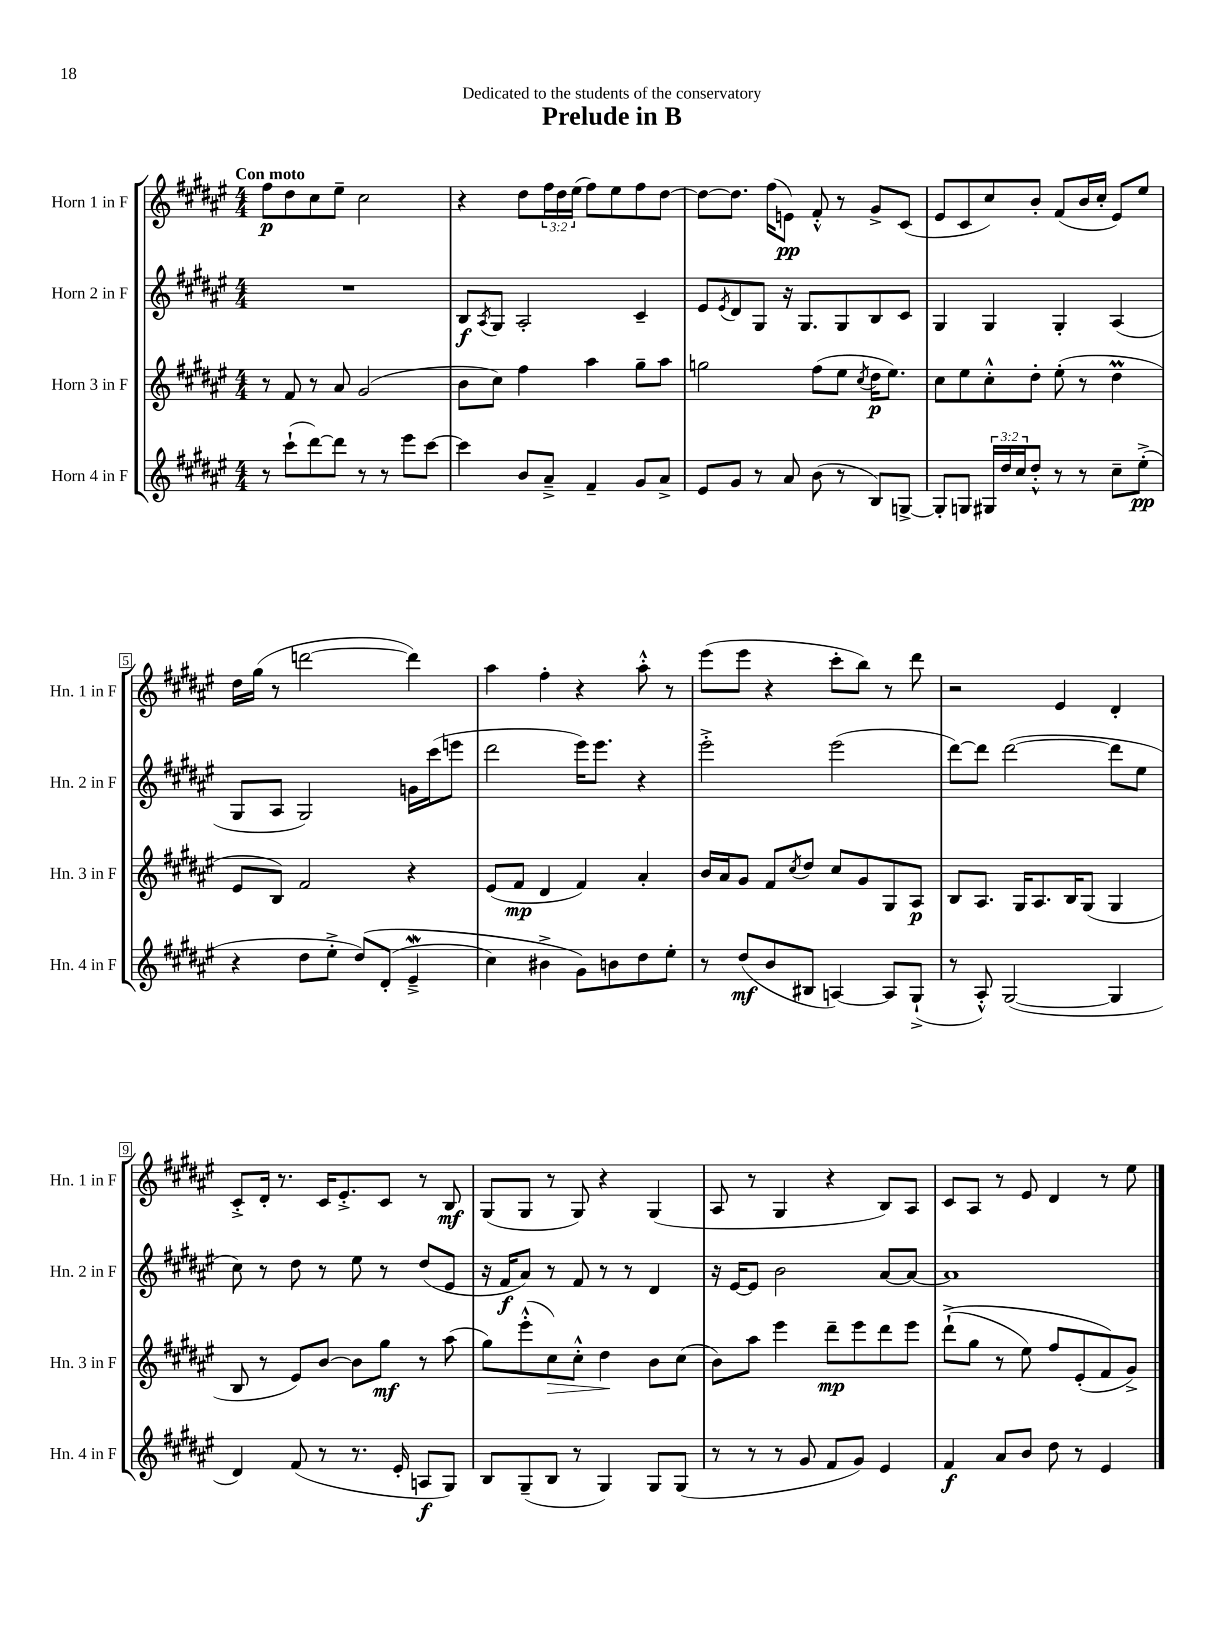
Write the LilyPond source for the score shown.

\header { title = "Prelude in B" dedication = "Dedicated to the students of the conservatory" }
<<
\new StaffGroup <<
\new Staff = "s0" \with { instrumentName = "Horn 1 in F" shortInstrumentName = "Hn. 1 in F" } {
    \clef treble \key fis \major \numericTimeSignature \time 4/4 \override Staff.TupletNumber.text = #tuplet-number::calc-fraction-text \tempo "Con moto"
    fis''8\p dis''8 cis''8 eis''8-- cis''2 |
    r4 dis''8 \tuplet 3/2 { fis''16 dis''16 eis''16( } fis''8) eis''8 fis''8 dis''8~ |
    dis''8~ dis''8. fis''16( e'8\pp) fis'8-.-^ r8 gis'8-> cis'8( |
    eis'8 cis'8 cis''8) b'8-. fis'8( b'16 cis''16-. eis'8) eis''8 |
    dis''16 gis''16( r8 d'''2~ d'''4) |
    ais''4 fis''4-. r4 ais''8-.-^ r8 |
    eis'''8( eis'''8 r4 cis'''8-. b''8) r8 dis'''8 |
    r2 eis'4 dis'4-. |
    cis'8-.-> dis'16-. r8. cis'16 eis'8.-.-> cis'8 r8 b8\mf |
    gis8( gis8 r8 gis8) r4 gis4( |
    ais8 r8 gis4 r4 b8) ais8 |
    cis'8 ais8 r8 eis'8 dis'4 r8 eis''8 \bar "|." |
}
\new Staff = "s1" \with { instrumentName = "Horn 2 in F" shortInstrumentName = "Hn. 2 in F" } {
    \clef treble \key fis \major \numericTimeSignature \time 4/4
    R1 |
    b8\f \acciaccatura { ais8 } gis8 ais2-. cis'4-- |
    eis'8 \acciaccatura { eis'8 } dis'8 gis8 r16 gis8. gis8 b8 cis'8 |
    gis4 gis4 gis4-. ais4( |
    gis8 ais8 gis2) g'16 cis'''16( e'''8 |
    dis'''2 eis'''16) eis'''8. r4 |
    eis'''2-.-> eis'''2( |
    dis'''8~) dis'''8 dis'''2~( dis'''8 eis''8 |
    cis''8) r8 dis''8 r8 eis''8 r8 dis''8( eis'8 |
    r16 fis'16\f ais'8) r8 fis'8 r8 r8 dis'4 |
    r16 eis'16~ eis'8 b'2 ais'8~ ais'8~ |
    ais'1 \bar "|." |
}
\new Staff = "s2" \with { instrumentName = "Horn 3 in F" shortInstrumentName = "Hn. 3 in F" } {
    \clef treble \key fis \major \numericTimeSignature \time 4/4
    r8 fis'8 r8 ais'8 gis'2( |
    b'8 cis''8) fis''4 ais''4 gis''8-- ais''8 |
    g''2 fis''8( eis''8 \acciaccatura { cis''8 } dis''16\p eis''8.) |
    cis''8 eis''8 cis''8-.-^ dis''8-. eis''8-.( r8 dis''4\prall |
    eis'8 b8) fis'2 r4 |
    eis'8( fis'8\mp dis'4 fis'4) ais'4-. |
    b'16 ais'16 gis'8 fis'8 \acciaccatura { cis''8 } dis''8 cis''8 gis'8 gis8 ais8\p |
    b8 ais8. gis16 ais8. b16 gis8( gis4 |
    b8 r8 eis'8) b'8~ b'8 gis''8\mf r8 ais''8( |
    gis''8) eis'''8-.-^( cis''8\>) cis''8-.-^ dis''4\! b'8 cis''8( |
    b'8) ais''8 eis'''4 dis'''8--\mp eis'''8 dis'''8 eis'''8 |
    dis'''8-!->(\( gis''8 r8 eis''8) fis''8 eis'8-.( fis'8\) gis'8->) \bar "|." |
}
\new Staff = "s3" \with { instrumentName = "Horn 4 in F" shortInstrumentName = "Hn. 4 in F" } {
    \clef treble \key fis \major \numericTimeSignature \time 4/4 \override Staff.TupletNumber.text = #tuplet-number::calc-fraction-text
    r8 cis'''8-!( dis'''8~) dis'''8 r8 r8 eis'''8 cis'''8~ |
    cis'''4 b'8 ais'8---> fis'4-- gis'8 ais'8-> |
    eis'8 gis'8 r8 ais'8 b'8( r8 b8) g8~-> |
    g8-. g8 \tuplet 3/2 { gis16 dis''16 cis''16 } dis''8-.-^ r8 r8 cis''8-- eis''8-.->\pp( |
    r4 dis''8 eis''8-.-> dis''8)\( dis'8-.( eis'4--->\mordent |
    cis''4) bis'4-> gis'8\) b'8 dis''8 eis''8-. |
    r8 dis''8\mf( b'8 bis8 a4~) a8 gis8-!->( |
    r8 ais8-.-^) gis2~( gis4 |
    dis'4) fis'8( r8 r8. eis'16-. a8\f gis8) |
    b8 gis8--( b8 r8 gis4) gis8 gis8( |
    r8 r8 r8 gis'8 fis'8 gis'8) eis'4 |
    fis'4\f ais'8 b'8 dis''8 r8 eis'4 \bar "|." |
}
>>
>>
\layout { \context { \Score \override BarNumber.stencil = #(make-stencil-boxer 0.1 0.3 ly:text-interface::print) } }
